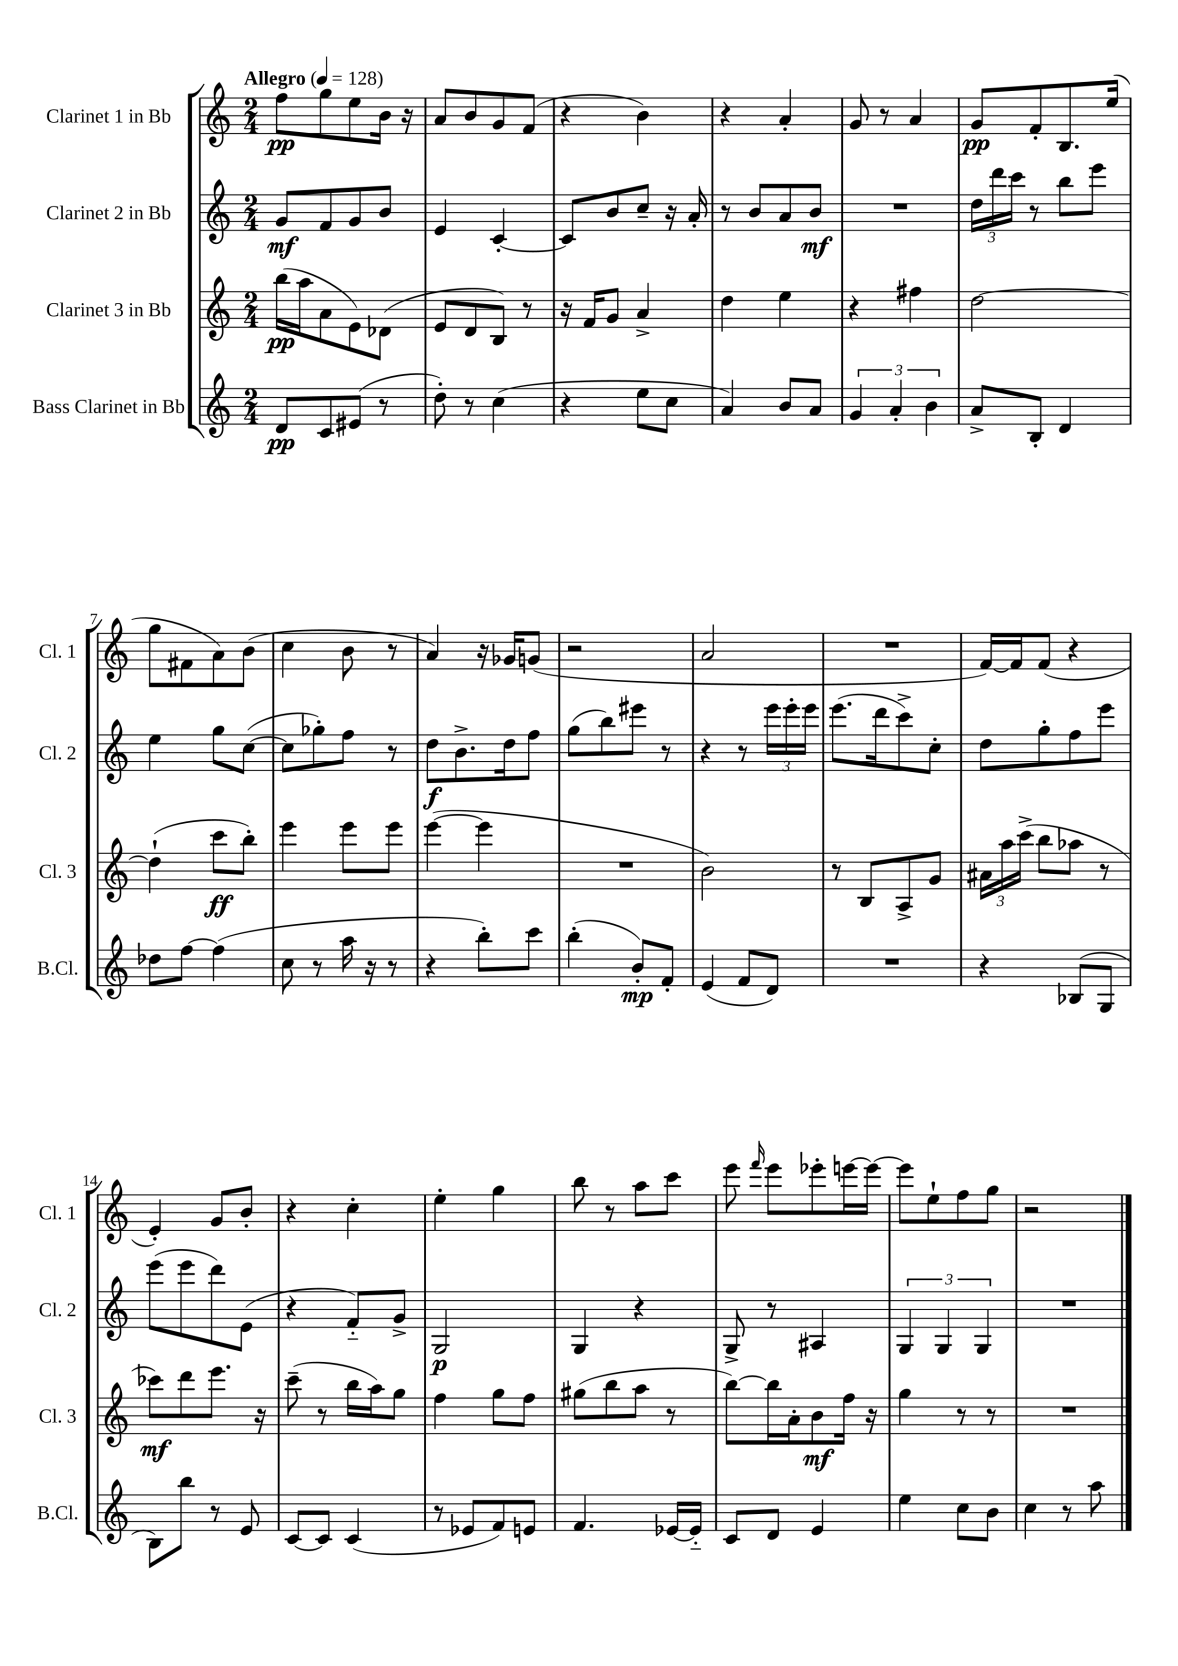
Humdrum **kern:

**kern	**kern	**kern	**kern
*staff4	*staff3	*staff2	*staff1
*clefG2	*clefG2	*clefG2	*clefG2
*k[]	*k[]	*k[]	*k[]
*M2/4	*M2/4	*M2/4	*M2/4
*MM128	*MM128	*MM128	*MM128
8d/L	(16bb\LL	8g/L	8ff\L
.	16aa\J	.	.
8c/	8a\	8f/	8gg\
(8e#/J	8e\)	8g/	8ee\
8r	(8d-\J	8b/J	16b\Jk
.	.	.	16r
=	=	=	=
8dd'\)	8e/L	4e/	8a/L
8r	8d/	.	8b/
(4cc\	8B/J)	[4c'/	8g/
.	8r	.	(8f/J
=	=	=	=
4r	16r	8c/]L	4r
.	16f/LK	.	.
.	8g/J	8b/	.
8ee\L	4a^/	8cc~/J	4b\)
8cc\J	.	16r	.
.	.	16a'/	.
=	=	=	=
4a/)	4dd\	8r	4r
.	.	8b/L	.
8b/L	4ee\	8a/	4a'/
8a/J	.	8b/J	.
=	=	=	=
6g/	4r	2r	8g/
.	.	.	8r
6a'/	.	.	.
.	4ff#\	.	4a/
6b\	.	.	.
=	=	=	=
8a^/L	[2dd\	24dd\LL	8g/L
.	.	24ddd\	.
.	.	24ccc\JJ	.
8B'/J	.	8r	8f'/
4d/	.	8bb\L	8.B/
.	.	8eee\J	.
.	.	.	(16ee/Jk
=	=	=	=
8dd-\L	(4dd`\]	4ee\	8gg\L
[8ff\J	.	.	8f#\
(4ff\]	8ccc\L	8gg\L	8a\)
.	8bb'\J)	([8cc\J	(8b\J
=	=	=	=
8cc\	4eee\	8cc\]L	4cc\
8r	.	8gg-'\)	.
16aa\	8eee\L	8ff\J	8b\
16r	.	.	.
8r	8eee\J	8r	8r
=	=	=	=
4r	([4eee\	8dd\L	4a/)
.	.	8.b^\	.
8bb'\L)	4eee\]	.	16r
.	.	16dd\k	16g-/LK
8ccc\J	.	8ff\J	(8g/J
=	=	=	=
(4bb'\	2r	(8gg\L	2r
.	.	8bb\)	.
8b'/L)	.	8eee#\J	.
8f'/J	.	8r	.
=	=	=	=
(4e/	2b\)	4r	2a/
8f/L	.	8r	.
8d/J)	.	24eee\LL	.
.	.	24eee'\	.
.	.	24eee\JJ	.
=	=	=	=
2r	8r	(8.eee\L	2r
.	8B/L	.	.
.	.	16ddd\k	.
.	8A^/	8ccc^\)	.
.	8g/J	8cc'\J	.
=	=	=	=
4r	24a#\LL	8dd\L	[16f/LL)
.	24aa\	.	.
.	.	.	16f/]J
.	(24ccc^\JJ	.	.
.	8bb\L	8gg'\	(8f/J
(8B-/L	8aa-\J	8ff\	4r
8G/J	8r	8eee\J	.
=	=	=	=
8B\L)	8ccc-\L)	(8eee\L	4e'/)
8bb\J	8ddd\	8eee\	.
8r	8.eee\J	8ddd\)	8g/L
8e/	.	(8e\J	8b'/J
.	16r	.	.
=	=	=	=
[8c/L	(8ccc~\	4r	4r
8c/]J	8r	.	.
(4c/	16bb\LL	8f'~/L)	4cc'\
.	16aa\J)	.	.
.	8gg\J	8g^/J	.
=	=	=	=
8r	4ff\	2G/	4ee'\
8e-/L	.	.	.
8f/)	8gg\L	.	4gg\
8e/J	8ff\J	.	.
=	=	=	=
4.f/	(8gg#\L	4G/	8bb\
.	8bb\	.	8r
.	8aa\J	4r	8aa\L
[16e-/LL	8r	.	8ccc\J
16e-'~/]JJ	.	.	.
=	=	=	=
8c/L	[8bb\L)	8G^/	8eee\
.	.	.	16qqfff/
8d/J	16bb\]L	8r	8eee\L
.	16a'\J	.	.
4e/	8b\	4A#/	8eee-'\
.	16ff\Jk	.	[16eee\L
.	16r	.	16eee\_JJ
=	=	=	=
4ee\	4gg\	6G/	8eee\]L
.	.	.	8ee`\
.	.	6G/	.
8cc\L	8r	.	8ff\
.	.	6G/	.
8b\J	8r	.	8gg\J
=	=	=	=
4cc\	2r	2r	2r
8r	.	.	.
8aa\	.	.	.
==	==	==	==
*-	*-	*-	*-
